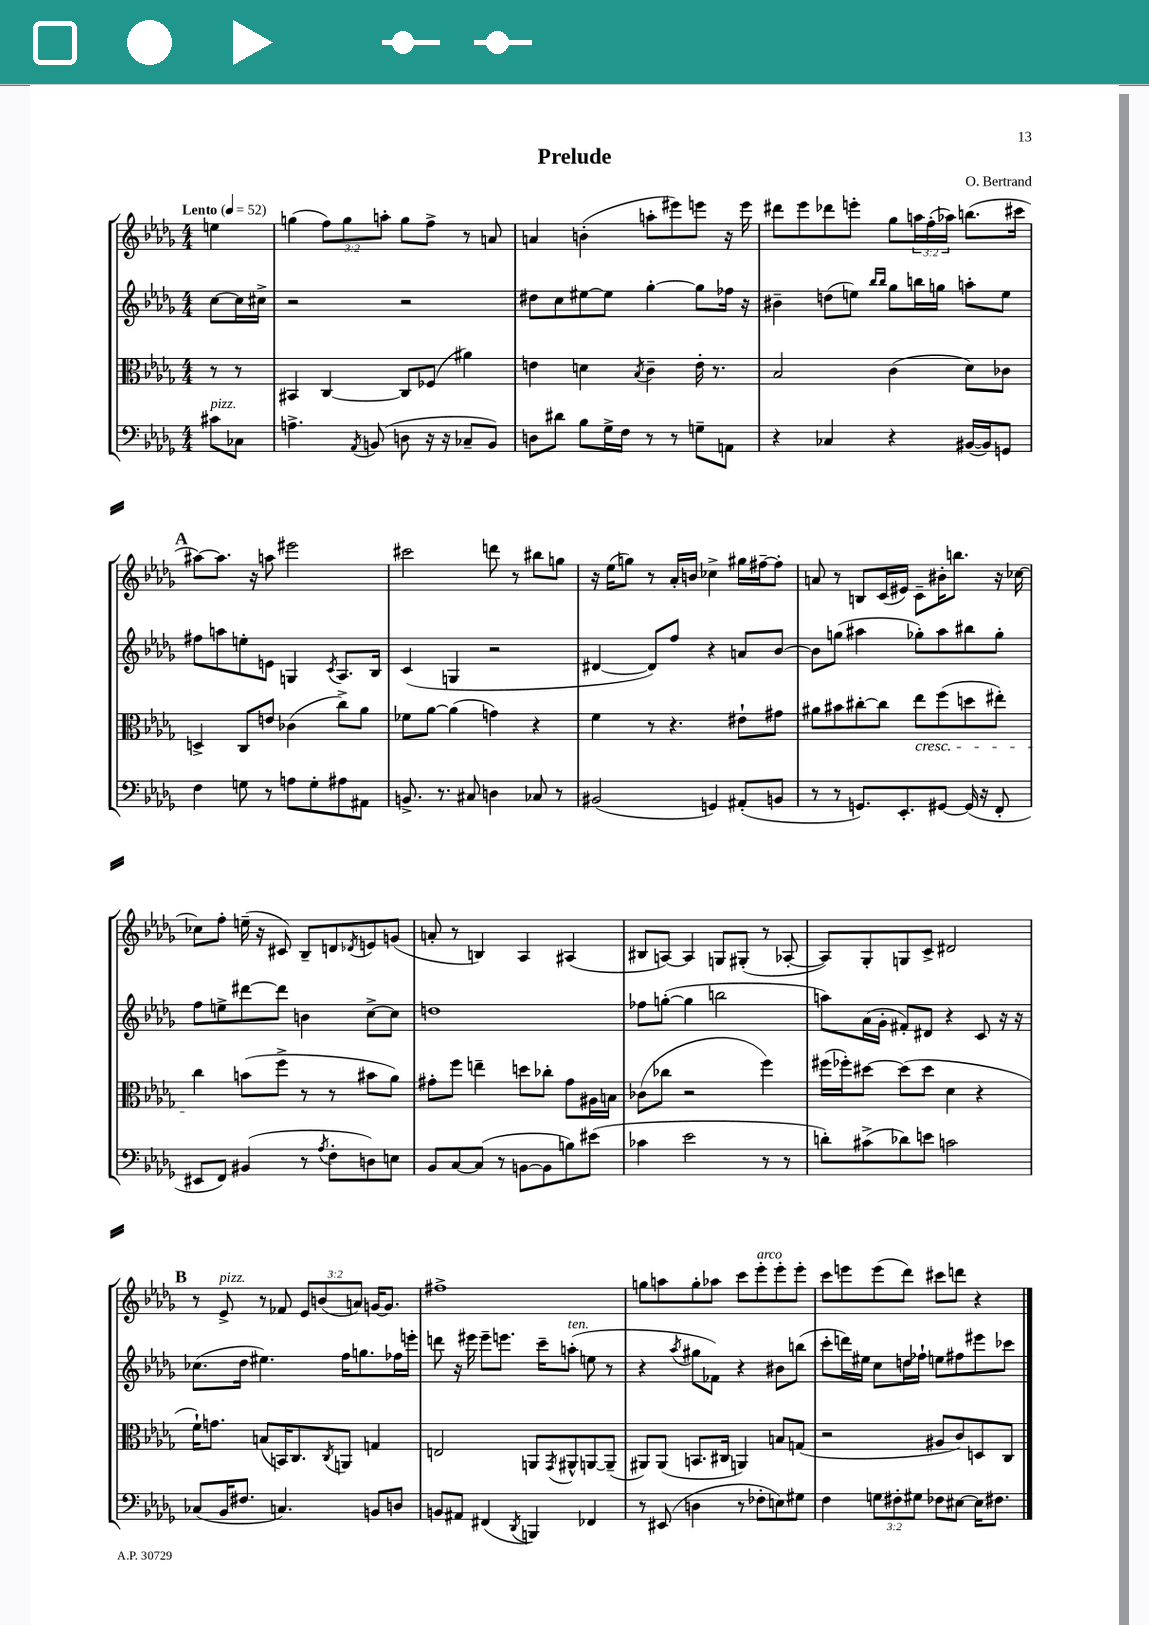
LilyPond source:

\header { title = "Prelude" composer = "O. Bertrand" }
<<
\new StaffGroup <<
\new Staff = "s0" {
    \clef treble \key des \major \numericTimeSignature \time 4/4 \override Staff.TupletNumber.text = #tuplet-number::calc-fraction-text \partial 4 \tempo "Lento" 4 = 52
    e''4 |
    g''4( \tuplet 3/2 { f''8) g''8 a''8-. } g''8 f''8-> r8 a'8 |
    a'4 b'4-.( a''8-. eis'''8) e'''8 r16 e'''16 |
    dis'''8 ees'''8 des'''8 e'''8-. ges''8 \tuplet 3/2 { a''16 f''16-.( aes''16) } b''8.( cis'''16 |
    \mark \markup { \bold "A" } ais''8~) ais''8. r16 a''8 eis'''2 |
    cis'''2 d'''8 r8 bis''8 g''8 |
    r16 ees''16( g''8) r8 aes'16-. b'16 ces''4-> gis''16 fis''16~-- fis''8-. |
    a'8 r8 b8 c'16( eis'16) c'8-- bis'16-. b''8. r16 ces''16~ |
    ces''8 f''8-. e''16--( r16 cis'8) bes8-- d'8 \acciaccatura { des'8 } e'8 g'8( |
    a'8-. r8 b4) aes4 ais4( |
    bis8 a8~) a4 g8 gis8-.( r8 aes8~-. |
    aes8) ges8-. g8 c'8-> dis'2 |
    \mark \markup { \bold "B" } r8 ees'8->^\markup { \italic "pizz." } r8 fes'8 \tuplet 3/2 { ees'8 b'8( a'8) } g'16~ g'8. |
    fis''1-> |
    g''8 a''8 g''8-. aes''8 c'''8 ees'''8-.^\markup { \italic "arco" } ees'''8-. ees'''8-. |
    c'''8 e'''8 e'''8( des'''8) cis'''8 d'''8 r4 \bar "|." |
}
\new Staff = "s1" {
    \clef treble \key des \major \numericTimeSignature \time 4/4 \partial 4
    c''8~ c''16 cis''16-> |
    r2 r2 |
    dis''8 c''8 eis''8~ eis''8 ges''4~-. ges''8 fes''16 r16 |
    bis'4-- d''8( e''8) \grace { bes''16 bes''16 } ges''8 b''16 g''16 a''8-. e''8 |
    \mark \markup { \bold "A" } fis''8 a''8 e''8-. e'8 g4 \acciaccatura { c'8 } aes8. bes16 |
    c'4( g4 r2 |
    dis'4~ dis'8) f''8 r4 a'8 bes'8~ |
    bes'8 g''8( ais''4 ges''8-.) ais''8 bis''8 ges''8-. |
    f''8 e''8-> dis'''8~ dis'''8 b'4 c''8~-> c''8 |
    d''1 |
    fes''8 g''8~-.( g''4 b''2 |
    a''8) aes'16( ges'16-. fis'8-.) dis'8 r4 c'8 r16 r16 |
    \mark \markup { \bold "B" } ces''8.( des''16 eis''4.) f''16 g''8. fes''16 e'''16-. |
    d'''8 r16 eis'''16 eis'''8-- e'''8. c'''16-- a''8-.^\markup { \italic "ten." }( e''8 r8 |
    r4 \acciaccatura { aes''8 } gis''8 fes'8) r4 bis'8 b''8( |
    c'''8-. d'''16) eis''16 c''8 d''16 fes''16-! e''8 fis''8 eis'''8 ces'''8 \bar "|." |
}
\new Staff = "s2" {
    \clef alto \key des \major \numericTimeSignature \time 4/4 \partial 4
    r8 r8 |
    bis,4 c4~ c8 fes8( ais'4) |
    e'4 d'4 \acciaccatura { bes8 } c'4-- e'16-. r8. |
    bes2 c'4( des'8) ces'8 |
    \mark \markup { \bold "A" } d4-> c8 e'8 ces'4( c''8->) aes'8 |
    fes'8 aes'8~ aes'4( g'4) r4 |
    f'4 r8 r4. eis'8-! gis'8 |
    ais'8 bis'8 cis''8~-. cis''8 ees''8\cresc f''8( d''8 eis''8-.) |
    c''4\! b'8( f''8-> r8 r8 bis'8 aes'8) |
    gis'8-. f''8 e''4-- d''8 ces''8-. gis'8 ais16 b16 |
    ces'8( ces''8 r2 f''4) |
    fis''16( fes''16-.) dis''8~ dis''8( dis''8 des'4 r4 |
    \mark \markup { \bold "B" } f'16-!) g'8. b8( b,16) c8. \acciaccatura { c8 } a,8 g4 |
    e2 a,8 \acciaccatura { ges,8 } ais,8-^ a,8~ a,8--( |
    ais,8) ais,8( b,8. cis16 a,4) b8 g8( |
    r2 ais8 c'8) d8 c8 \bar "|." |
}
\new Staff = "s3" {
    \clef bass \key des \major \numericTimeSignature \time 4/4 \override Staff.TupletNumber.text = #tuplet-number::calc-fraction-text \partial 4
    cis'8^\markup { \italic "pizz." } ces8 |
    a4.-> \acciaccatura { aes,8 } b,8( d8 r16 r16 ces8-- b,8) |
    d8 dis'8 bes8 ges16-> f16 r8 r8 g8-- a,8 |
    r4 ces4 r4 bis,16~( bis,16) g,8 |
    \mark \markup { \bold "A" } f4 g8 r8 a8 g8-. ais8 ais,8 |
    b,8.-> r8. cis8 d4 ces8 r8 |
    bis,2( g,4) ais,8-.( b,8 |
    r8 r8 g,8.) ees,8.-. gis,8~ gis,16( r16 f,8-. |
    eis,8 f,8) bis,4( r8 \acciaccatura { aes8 } f8-. d8) e8 |
    bes,8 c8~ c8( r8 b,8~ b,8 b8) eis'8( |
    ces'4 ees'2 r8 r8 |
    d'8-.) cis'8->( des'8) e'8 c'2 |
    \mark \markup { \bold "B" } ces8( bes,16 fis8. c4.) b,8 d8 |
    b,8 ais,8 fis,4( \acciaccatura { des,8 } b,,4) fes,4 |
    r8 eis,8( d4 r8 fes8-. e8) gis8 |
    f4 \tuplet 3/2 { g8 fis8-. gis8 } fes8 eis8~ eis16 fis8. \bar "|." |
}
>>
>>
\layout { \context { \Score \remove "Bar_number_engraver" } }
